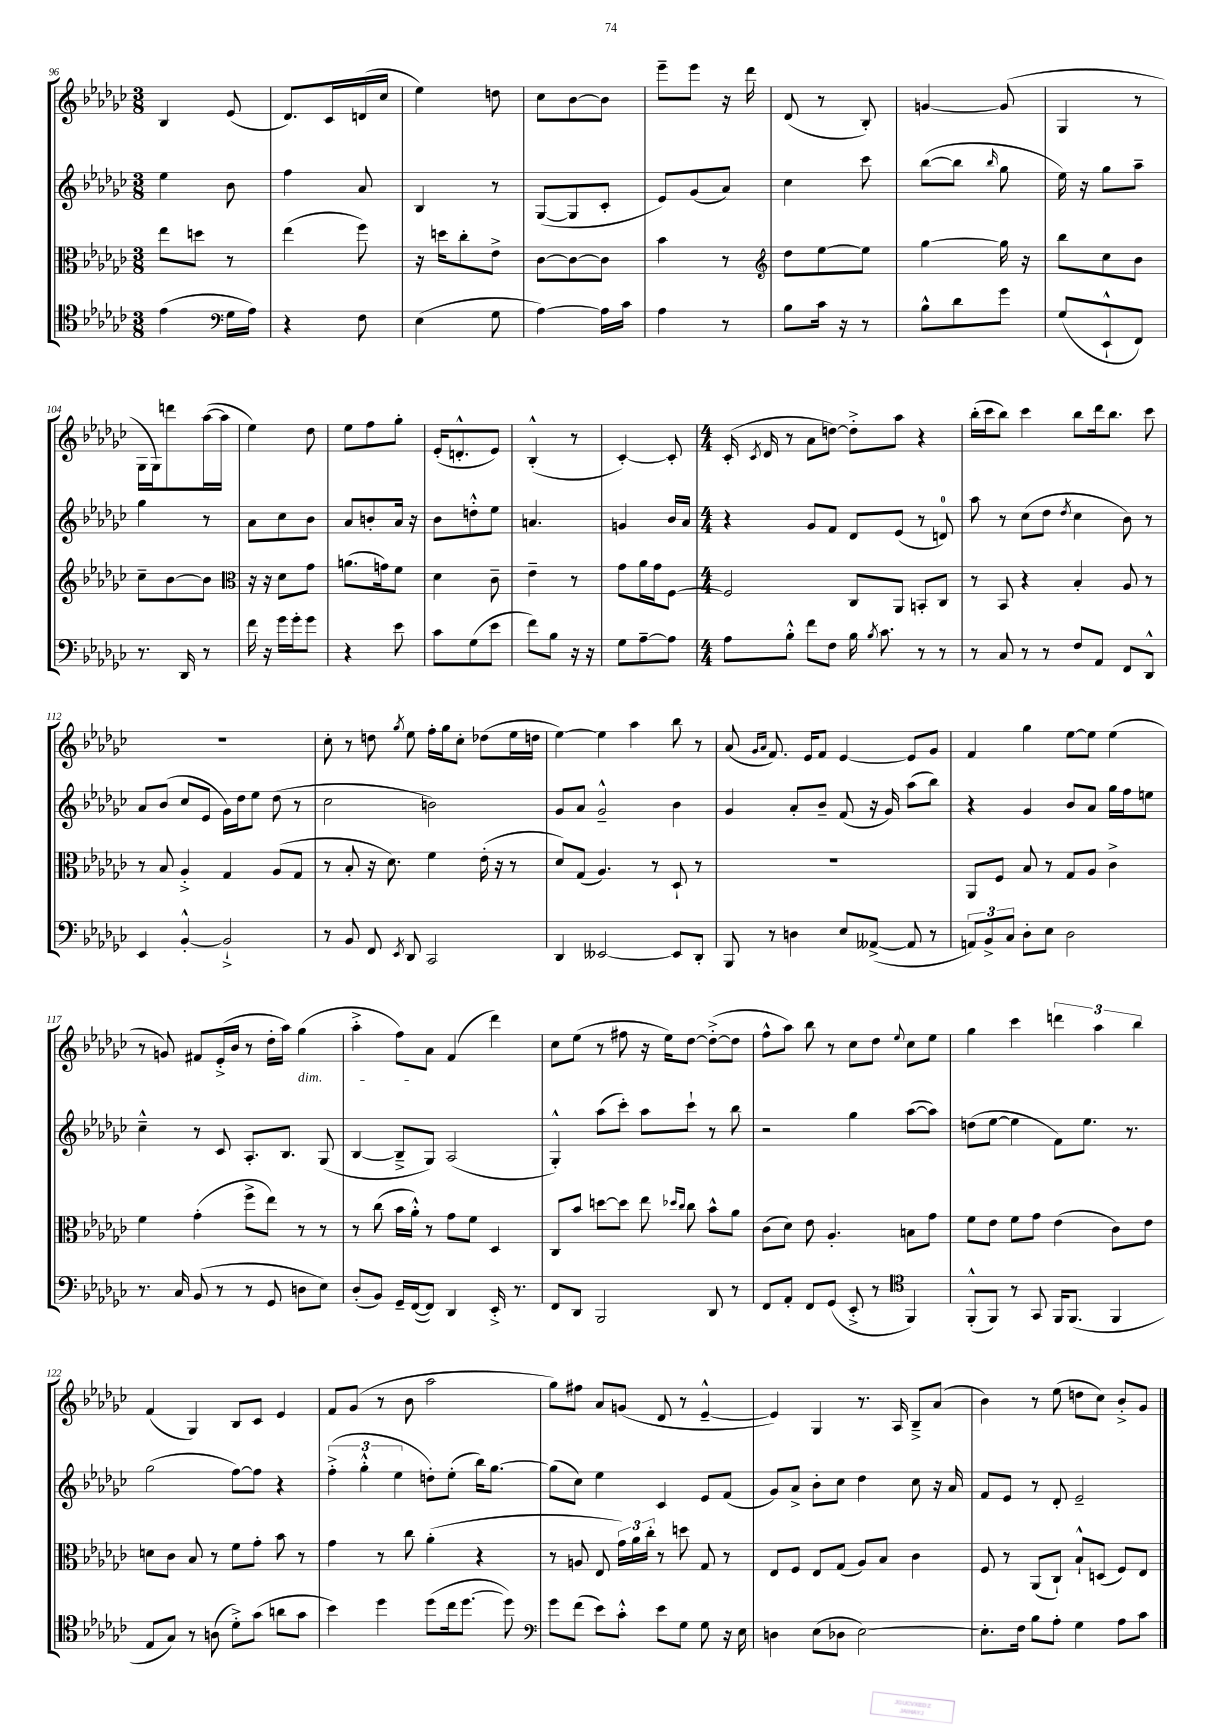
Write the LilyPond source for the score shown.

<<
\new StaffGroup <<
\new Staff = "s0" {
    \clef treble \key ges \major \numericTimeSignature \time 3/8
    \autoBeamOff bes4 ees'8( |
    des'8.[) ces'16 d'16( ces''16] |
    ees''4) d''8 |
    ces''8[ bes'8~ bes'8] |
    ees'''8[-- ees'''8] r16 des'''16 |
    des'8( r8 bes8-.) |
    g'4~ g'8( |
    ges4 r8 |
    ges16[ ges16) d'''8 aes''16~( aes''16] |
    ees''4) des''8 |
    ees''8[ f''8 ges''8]-. |
    ees'16[-.( d'8.-.-^ ees'8]) |
    bes4-.-^( r8 |
    ces'4~-.) ces'8-. |
    \numericTimeSignature \time 4/4 ces'16-.( \acciaccatura { ces'8 } des'16 r8 aes'8[ d''8]~) d''8[-.-> aes''8] r4 |
    bes''16[-.( ces'''16 bes''8]) ces'''4 bes''8[ des'''16 bes''8.] ces'''8 |
    R1 |
    ces''8-. r8 d''8 \acciaccatura { ges''8 } ees''8 f''16[-. ges''16 ces''8]-. des''8[( ees''16 d''16] |
    ees''4~) ees''4 aes''4 bes''8 r8 |
    aes'8( \grace { ges'16[ aes'16] } f'8.) ees'16[ f'8] ees'4~ ees'8[ ges'8] |
    f'4 ges''4 ees''8[~ ees''8] ees''4( |
    r8 g'8) fis'8[ ees'16-.->( bes'16] r8 des''16[-. aes''16]) ges''4\dim( |
    aes''4-.-> f''8[) aes'8]\! f'4( des'''4) |
    ces''8[ ees''8]( r8 fis''8 r16 ees''16[) des''8]~ des''8[~-.->( des''8] |
    f''8[-^ aes''8]) bes''8 r8 ces''8[ des''8] \appoggiatura { ees''8 } ces''8[ ees''8] |
    ges''4 ces'''4 \tuplet 3/2 { d'''4 aes''4 bes''4 } |
    f'4( ges4) bes8[ ces'8] ees'4 |
    f'8[ ges'8]( r8 bes'8 aes''2 |
    ges''8[) fis''8] aes'8[ g'8]( des'8 r8 ees'4~---^ |
    ees'4) ges4 r8. aes16 bes8[---> aes'8]( |
    bes'4) r8 ees''8( d''8[ ces''8]) bes'8[-.-> ges'8] \bar "|." |
}
\new Staff = "s1" {
    \clef treble \key ges \major \numericTimeSignature \time 3/8
    \autoBeamOff ees''4 bes'8 |
    f''4 aes'8 |
    bes4 r8 |
    ges8[~( ges8 ces'8]-. |
    ees'8[) ges'8( aes'8]) |
    ces''4 ces'''8 |
    bes''8[~( bes''8] \grace { bes''16 } ges''8 |
    ees''16) r16 ges''8[ aes''8]-- |
    ges''4 r8 |
    aes'8[ ces''8 bes'8] |
    aes'8[ b'8-. aes'16] r16 |
    bes'8[ d''8-.-^ ees''8] |
    a'4. |
    g'4 bes'16[ aes'16] |
    \numericTimeSignature \time 4/4 r4 ges'8[ f'8] des'8[ ees'8]( r8 d'8-0) |
    aes''8 r8 ces''8[( des''8] \acciaccatura { des''8 } ces''4 bes'8) r8 |
    aes'8[ bes'8]( ces''8[ ees'8] ges'16[) des''16 ees''8] des''8( r8 |
    ces''2 b'2) |
    ges'8[ aes'8] ges'2---^ bes'4 |
    ges'4 aes'8[-. bes'8]-- f'8( r16 ges'16) aes''8[( bes''8]) |
    r4 ges'4 bes'8[ aes'8] ges''16[ f''16 e''8] |
    ces''4---^ r8 ces'8 aes8.[-. bes8.] ges8( |
    bes4~ bes8[---> ges8]) aes2( |
    ges4-.-^) aes''8[( ces'''8]-.) aes''8[ ces'''8]-! r8 bes''8 |
    r2 ges''4 aes''8[~( aes''8]) |
    d''8[( ees''8]~ ees''4 f'8[) ees''8.] r8. |
    ges''2( f''8[~) f''8] r4 |
    \tuplet 3/2 { f''4-.->( ges''4-.-^ ees''4 } d''8[-.) ees''8]-.( bes''16[) ges''8.]~ |
    ges''8[( ces''8]) ees''4 ces'4 ees'8[ f'8]( |
    ges'8[) aes'8]-> bes'8[-. ces''8] des''4 ces''8 r16 aes'16 |
    f'8[ ees'8] r8 des'8-. ees'2-- \bar "|." |
}
\new Staff = "s2" {
    \clef alto \key ges \major \numericTimeSignature \time 3/8
    \autoBeamOff ees''8[ d''8] r8 |
    ees''4( f''8) |
    r16 d''16[ ces''8-. ees'8]-> |
    ces'8[~ ces'8~ ces'8] |
    bes'4 r8 |
    \clef treble des''8[ ees''8~ ees''8] |
    ges''4~ ges''16 r16 |
    bes''8[ ces''8 bes'8] |
    ces''8[-- bes'8~ bes'8] |
    \clef alto r16 r16 des'8[ ges'8] |
    a'8.[( g'16) f'8] |
    des'4 ces'8-- |
    ees'4-- r8 |
    ges'8[ aes'16 ges'16 f8]~ |
    \numericTimeSignature \time 4/4 f2 ces8[ aes,8] b,8[-. ces8] |
    r8 bes,8 r4 bes4-. aes8 r8 |
    r8 bes8 aes4-.-> ges4 aes8[( ges8] |
    r8 bes8-. r16 des'8.) f'4 ees'16-.( r16 r8 |
    des'8[) ges8]( aes4.) r8 des8-! r8 |
    R1 |
    aes,8[ f8] bes8 r8 ges8[ aes8] ces'4-> |
    f'4 ges'4-.( f''8[-> ees''8]) r8 r8 |
    r8 ces''8( bes'16[ aes'16]-.-^) r8 ges'8[ f'8] des4 |
    ces8[ bes'8] d''8[~ d''8] ees''8 \grace { des''16[ ces''16] } ces''8 bes'8[-^ aes'8] |
    ces'8[( des'8]) ees'8 aes4.-. b8[ ges'8] |
    f'8[ ees'8] f'8[ ges'8] ees'4( ces'8[) ees'8] |
    d'8[ ces'8] bes8 r8 f'8[ ges'8]-. bes'8 r8 |
    ges'4 r8 ces''8 aes'4-.( r4 |
    r8 a8 ees8 \tuplet 3/2 { ges'16[) aes'16 ces''16]-. } r8 d''8 ges8 r8 |
    ees8[ f8] ees8[ ges8]( aes8[) bes8] ces'4 |
    f8 r8 aes,8[( ces8]-!) bes8[-!-^ d8]( f8[) ees8] \bar "|." |
}
\new Staff = "s3" {
    \clef tenor \key ges \major \numericTimeSignature \time 3/8
    \autoBeamOff ees'4( \clef bass ges16[ aes16]) |
    r4 f8 |
    ees4( ges8 |
    aes4~) aes16[ ces'16] |
    aes4 r8 |
    bes8[ ces'16] r16 r8 |
    bes8[-^ des'8 ges'8] |
    ges8[( ees,8-!-^ f,8]) |
    r8. des,16 r8 |
    f'16 r16 ges'16[ ges'16-. ges'8] |
    r4 ees'8 |
    ces'8[ ges8( ees'8] |
    f'8[) bes8] r16 r16 |
    ges8[ aes8~-- aes8] |
    \numericTimeSignature \time 4/4 aes8[ bes8]-.-^ f'8[ f8] bes16 \acciaccatura { bes8 } ces'8. r8 r8 |
    r8 ces8 r8 r8 f8[ aes,8] f,8[ des,8]-^ |
    ees,4 bes,4~-.-^ bes,2-!-> |
    r8 bes,8 f,8 \acciaccatura { ees,8 } des,8 ces,2 |
    des,4 eeses,2~ eeses,8[ des,8]-. |
    bes,,8 r8 d4 ees8[ aeses,8]~->( aeses,8 r8 |
    \tuplet 3/2 { a,8[) bes,8-> ces8] } des8[-. ees8] des2 |
    r8. ces16 bes,8( r8 r8 ges,8 d8[ ees8]) |
    des8[-.( bes,8]) ges,16[-- f,16~( f,8]) des,4 ees,16-.-> r8. |
    f,8[ des,8] bes,,2 des,8 r8 |
    f,8[ aes,8]-. f,8[ ges,8]( ees,8-.-> r8 \clef tenor f,4) |
    f,8[-.-^( f,8]) r8 ges,8 f,16[ f,8.]( f,4 |
    ees8[ ges8]) r8 a8( des'8[-.->) ges'8]( a'8[ ges'8] |
    bes'4) des''4 des''8[( ces''16 des''8.]~ des''8) |
    \clef bass ges'8[ f'8]( ees'8[) ces'8]-.-^ ees'8[ ges8] ges8 r16 ees16 |
    d4 ees8[( des8] ees2~) |
    ees8.[-. f16] bes8[ aes8]-. ges4 aes8[ ces'8] \bar "|." |
}
>>
>>
\layout { \context { \Score currentBarNumber = #96 } }
